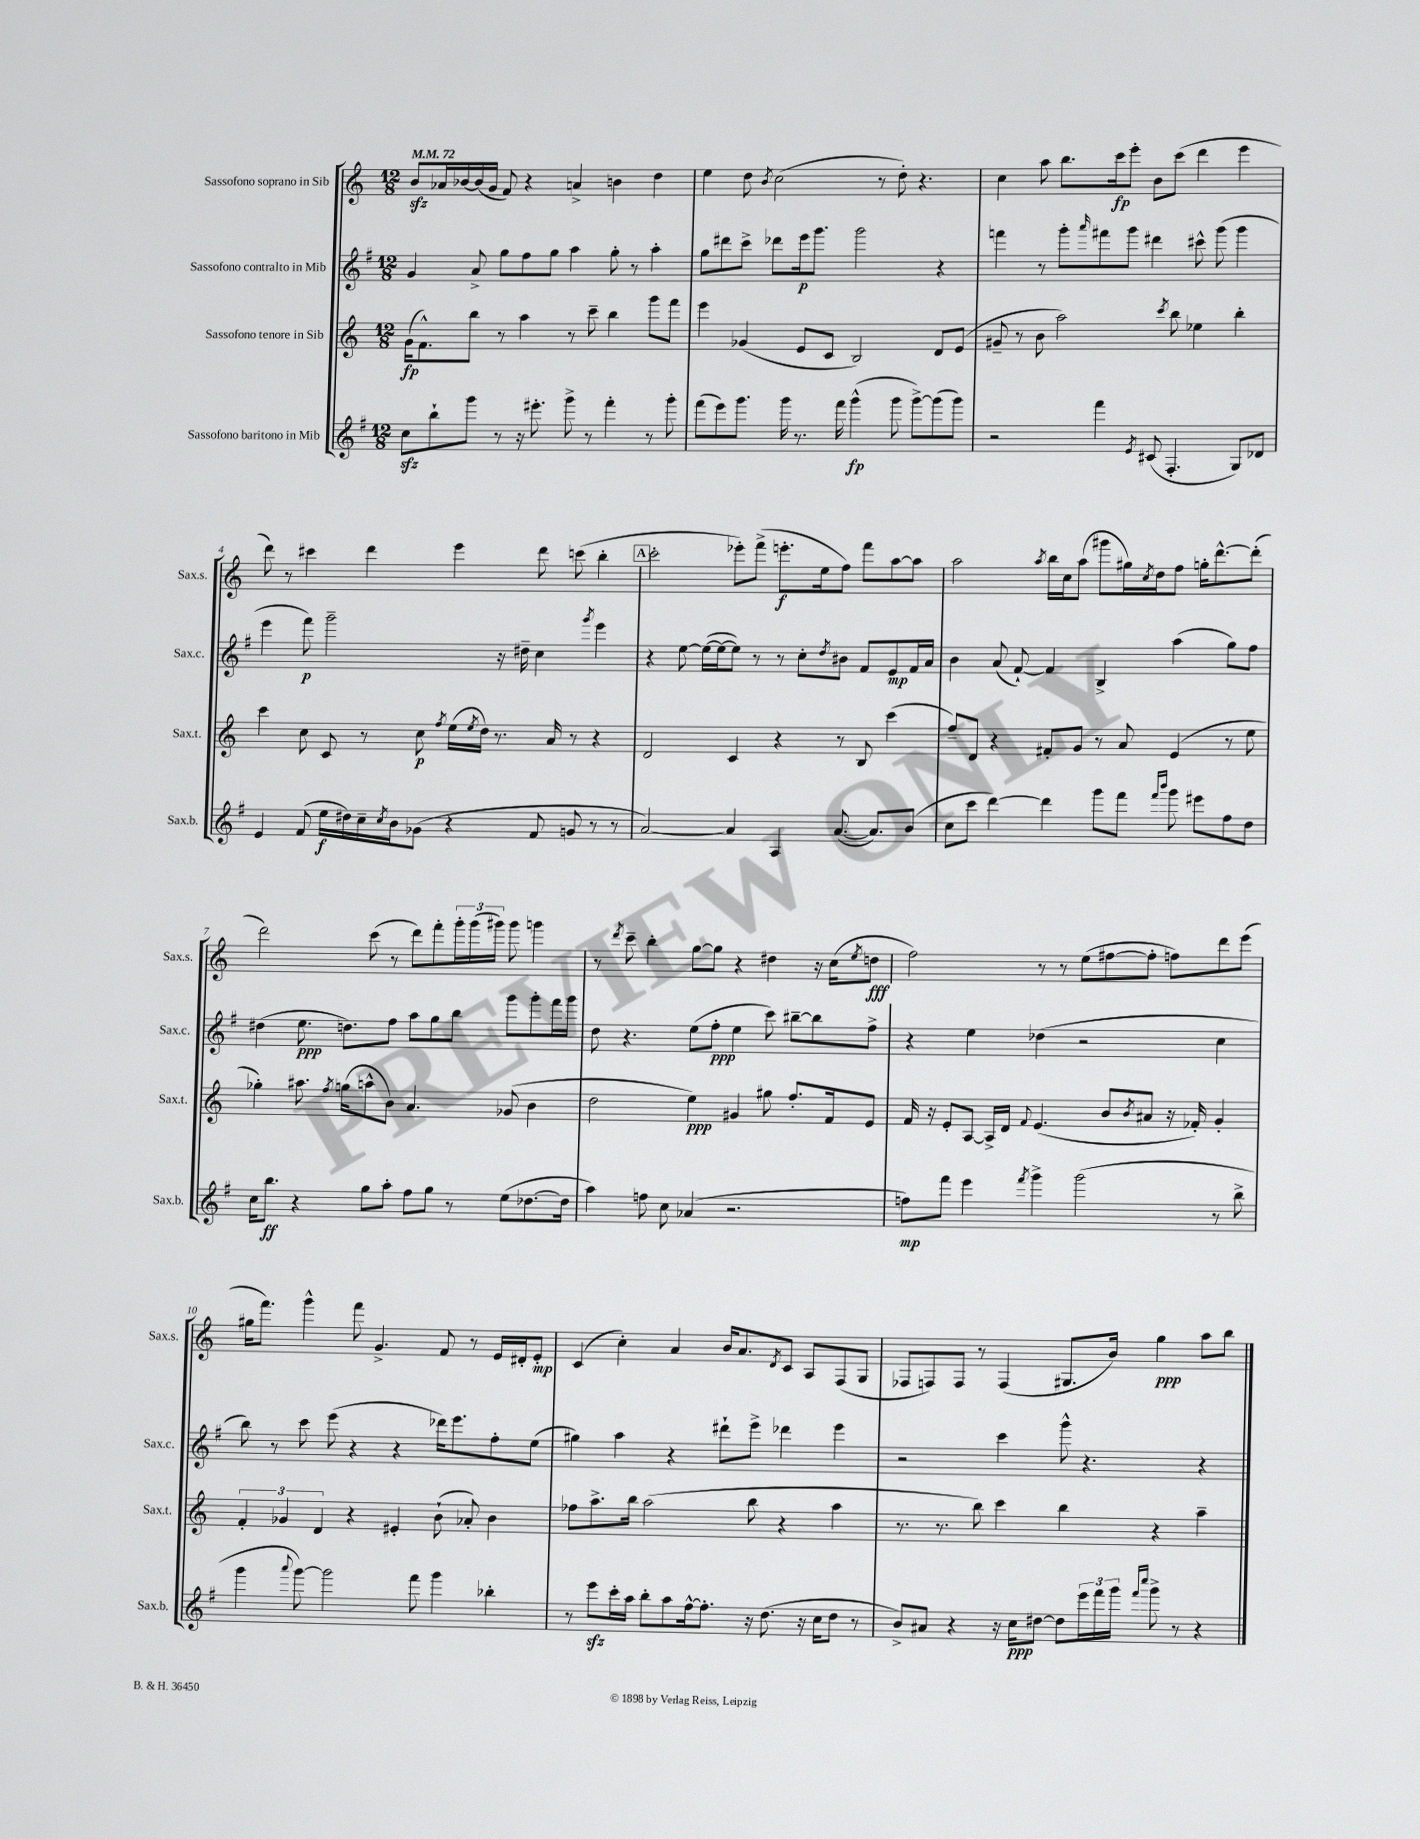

**kern	**kern	**kern	**kern
*staff4	*staff3	*staff2	*staff1
*clefG2	*clefG2	*clefG2	*clefG2
*k[f#]	*k[]	*k[f#]	*k[]
*M12/8	*M12/8	*M12/8	*M12/8
*MM72	*MM72	*MM72	*MM72
8cc	(16g	4g	8b
.	8.f^^)	.	.
8bb`	.	.	16a-
.	.	.	[16b-
8ggg	8bb	8a^	(16b-]
.	.	.	16g
8r	8r	8gg	8f)
16r	4aa	8ff#	4r
8.eee#'	.	.	.
.	.	8gg	.
8ggg^	8r	4aa	4a^
8r	8ccc~	.	.
4fff#'	4bb	8gg'	4b
.	.	8r	.
8r	8ggg	4aa'	4dd
8ggg'	8fff	.	.
=	=	=	=
(8fff#	4eee	8gg	4ee
8eee)	.	8ddd#	.
8.ggg	(4g-	8ccc^	8dd
.	.	.	8qb
.	.	8ddd-	(2cc
16ggg	.	.	.
8.r	8e	16eee	.
.	.	8.ggg	.
.	8c	.	.
16fff#	.	.	.
(4ggg^^	2B)	2ggg	.
.	.	.	8r
8ggg	.	.	8dd')
[8ggg^)	.	.	4.r
(8ggg]	8d	4r	.
8ggg)	(8e	.	.
=	=	=	=
2r	8g#~	4fff	4cc
.	8r	.	.
.	8b	8r	8aa
.	2aa)	8ggg'	8.bb
.	.	16qqaaa	.
4fff#	.	8fff#	.
.	.	.	16ccc
.	.	8ggg	8eee'
8qe	.	.	.
(8c#	.	4ddd#	8b
.	8qccc	.	.
4.F#'	8bb	.	(8ccc
.	4ee-	8ccc#^^	4ddd
.	.	(8ggg	.
8G)	4bb'	4ggg	4eee
8d-	.	.	.
=	=	=	=
4e	4ccc	4eee	8ddd)
.	.	.	8r
(8f#	8cc	8fff#)	4ccc#
16ee	8c	2ggg~	.
16dd#)	.	.	.
16cc~	8r	.	4ddd
8qcc	.	.	.
16b	.	.	.
(8g-	8cc	.	.
.	8qff	.	.
4r	(16ee	.	4eee
.	8qee	.	.
.	16dd)	.	.
.	8.r	16r	.
.	.	16dd#~	.
8f#	.	4cc	8ddd
.	16a	.	.
8g	8r	.	(8ccc
.	.	8qggg	.
8r	4r	4eee	4bb'
8r	.	.	.
=	=	=	=
[2a)	2d	4r	2ccc'
.	.	[8ee	.
.	.	(16ee_	.
.	.	16ee_	.
4a]	4c	8ee])	8eee-')
.	.	8r	(8fff^
4A	4r	8r	8.eee'
.	.	8cc'	.
.	.	.	16ee
.	.	8qdd	.
([8.a	8r	8b#	8ff)
.	8B	8f#	8fff
8.a])	.	.	.
.	(4ccc	8e	[8aa
(8b	.	16f#	8aa]
.	.	16a	.
=	=	=	=
8cc	8ff~)	4b	2aa
8ccc	8d	.	.
[4ddd)	4r	(8a	.
.	.	[8f#`)	.
.	.	.	8qaa
4ddd]	8f#'	4f#]	16bb
.	.	.	16cc
.	8g	.	(8aa
8ggg	8r	4B^	8ggg#
8fff#	8a	.	16gg#)
.	.	.	8qcc
.	.	.	16dd
16qqfff#	.	.	.
16qqbbb	.	.	.
8ggg	(4e	(4aa	8ff
8eee#	.	.	16gg'
.	.	.	[8.ddd^^
8ff#	8r	8gg)	.
8dd	8ee	8ff#	(8ddd']
=	=	=	=
16cc	4gg-')	(4dd#	2ddd)
8.bb	.	.	.
4r	8.aa#	8.ee	.
.	8qff	.	.
.	(16gg	8.dd)	.
8gg	8aa^^	.	(8ccc
8aa'	8b)	8ff#	8r
8ff#	4.a	8aa	8ddd)
8gg	.	8gg	8fff'
8r	.	8bb	24ggg'
.	.	.	(24ggg
.	.	.	24ggg#)
(8ee	(8g-	8ggg	8ggg#
[8.dd-	4b	8ggg'	4ggg
.	.	16fff#	.
16dd-]	.	16ggg	.
=	=	=	=
4aa)	2dd	8dd	8r
.	.	.	8qddd
.	.	4.r	8ccc~
8ff	.	.	4bb'
8cc	.	.	.
(4a-	4ee)	(8ee	[8gg
.	.	8ff#'	8gg]
2.r	4g#	4ee	4r
.	8gg#	8ccc)	4dd#
.	8.ff'	[8bb#~	.
.	.	8bb#]	16r
.	16f	.	(16cc
.	.	.	8qee
.	8e	8ff#^	8dd
=	=	=	=
8ff)	16f	4r	2ff)
.	16r	.	.
8fff#	8e'	.	.
4eee	[8A	4ee	.
.	16A^]	.	.
.	16d	.	.
8qfff#	8qqf	.	.
4ggg^	(4.e	(4dd-	8r
.	.	.	8r
(2ggg	.	2r	(8ee
.	8b	.	[8ff#
.	8qb	.	.
.	8a#	.	8ff#']
.	16r	.	8ff)
.	16f-')	.	.
8r	4g'	4cc	8ddd
8bb^	.	.	(8eee
=	=	=	=
4ggg	6f'	8bb)	16gg#
.	.	.	8.fff)
.	.	8r	.
.	6g-	.	.
8qqaaa	.	.	.
[8ggg)	.	8ccc	4ggg^^
.	6d	.	.
2ggg]	.	(8eee	.
.	4r	4r	8fff
.	.	.	4.g^
.	4e#'	4r	.
8fff#	.	.	.
4ggg	(8b`	16ddd-)	8f
.	.	8.eee	.
.	8a-')	.	8r
4bb-'	4b	8ff#'	16e
.	.	.	16d#'
.	.	(8ee	8e'
=	=	=	=
8r	8ff-	4gg#)	(4c
8eee	8.aa^	.	.
16ccc'	.	4aa	4cc')
16aa	16bb	.	.
8bb'	(2aa	.	.
8aa	.	4r	4a
[16ff#^^	.	.	.
8.ff#']	.	.	.
.	.	8ddd#`	16b
.	.	.	8.a
16r	8bb	8eee^	.
(8.dd	.	.	.
.	.	.	8qd
.	4r	4ddd-	8c
16r	.	.	8A
16cc	.	.	.
8dd	4aa	4eee	(8F
8r	.	.	8G
=	=	=	=
8b^)	8.r	2r	8F-
8a#	.	.	8F)
.	8.r	.	.
4r	.	.	8F
.	8bb)	.	8r
16r	4ccc	4ccc	(4F
16cc	.	.	.
[8dd#	.	.	.
8dd#]	4bb	8ggg^^	8.G#
24eee	.	4.r	.
24fff#	.	.	.
.	.	.	16b)
24ggg	.	.	.
16qqfff#	.	.	.
16qqcccc	.	.	.
8ggg^	4r	.	4gg
8r	.	.	.
4r	4aa~	4r	8aa
.	.	.	8bb
==	==	==	==
*-	*-	*-	*-
